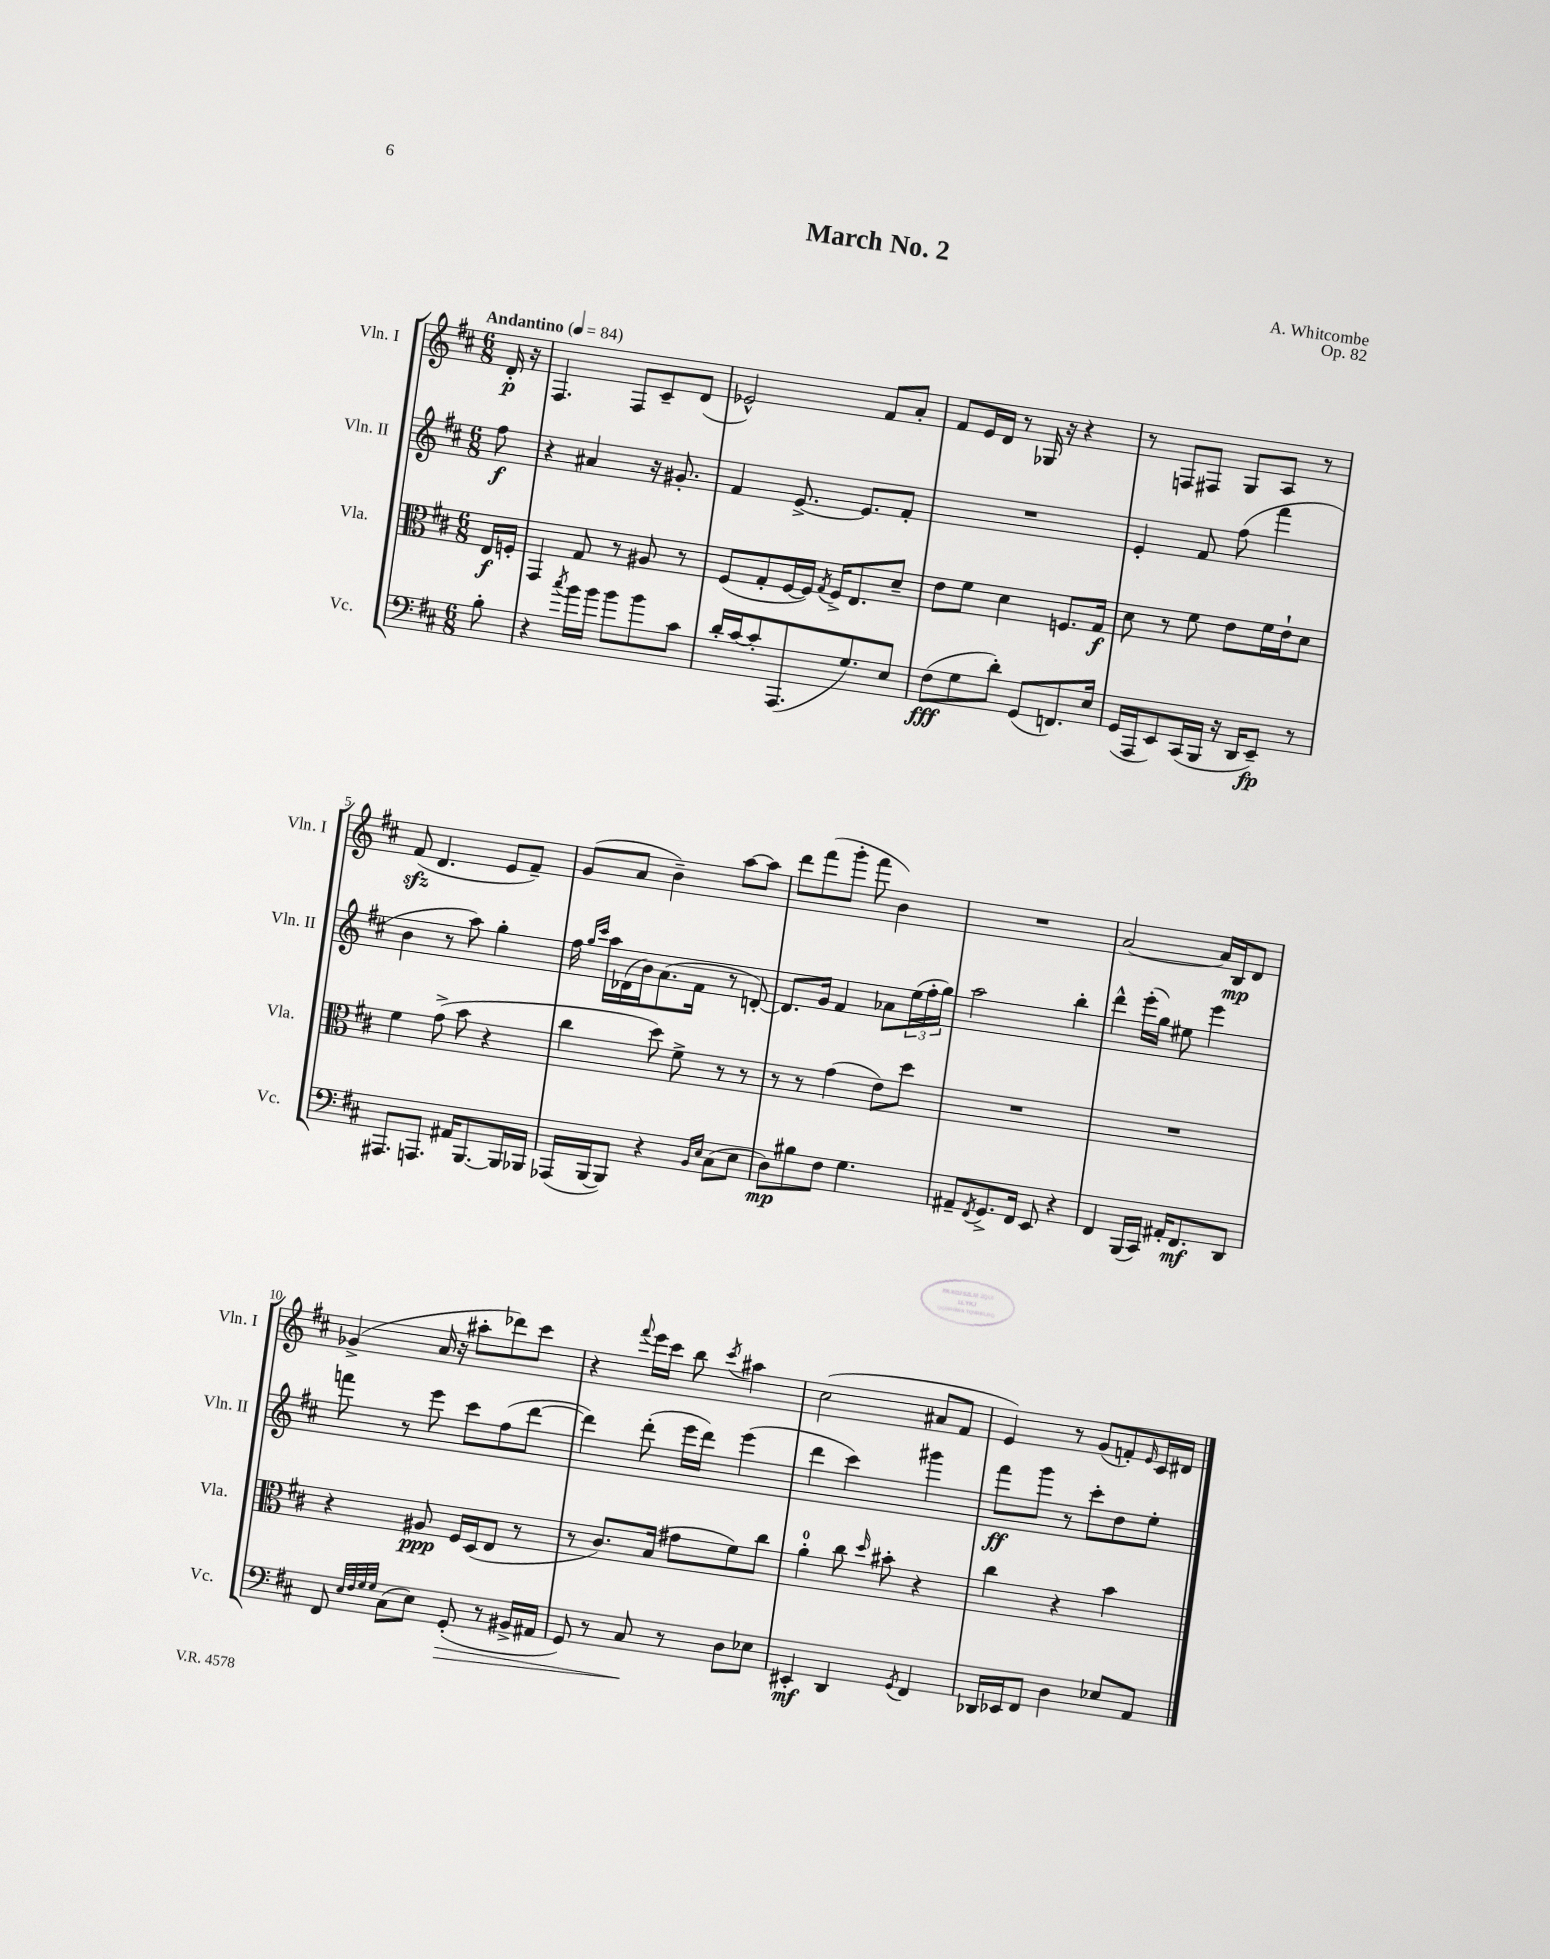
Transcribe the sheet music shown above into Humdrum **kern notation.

**kern	**kern	**kern	**kern
*staff4	*staff3	*staff2	*staff1
*clefF4	*clefC3	*clefG2	*clefG2
*k[f#c#]	*k[f#c#]	*k[f#c#]	*k[f#c#]
*M6/8	*M6/8	*M6/8	*M6/8
*MM84	*MM84	*MM84	*MM84
8B'	16E	8ff#	16d'
.	16F'	.	16r
=	=	=	=
4r	4GG	4r	4.F#
8qcc#	.	.	.
16b	8G	4a#	.
16b	.	.	.
8b	8r	.	8F#
8b	8A#	16r	8c#~
.	.	8.g#'	.
8c#	8r	.	(8d
=	=	=	=
16d'	(8F#	4f#	2e-^^)
[16c#	.	.	.
8c#']	8G'	.	.
(8.AAA	[16F#	[8.e^	.
.	16F#])	.	.
.	8qG	.	.
.	16F#^	.	.
8.G)	8.E	8.e]	.
.	.	.	8f#
8E	8d~	8f#'	8a'
=	=	=	=
(8F#	8e	2.r	8f#
8G	8f#	.	16e
.	.	.	16d
8d')	4d	.	8r
(8GG	.	.	16G-
.	.	.	16r
8.FF)	8.F	.	4r
16E	16G	.	.
=	=	=	=
(16GG	8d	4e'	8r
16AAA	.	.	.
8EE)	8r	.	8F
(16CC#	8f#	8f#	8F#
16BBB	.	.	.
16r	8e	(8ff#	8G
16DD	.	.	.
8EE~)	16f#	4fff#	8A
.	16e`	.	.
8r	8d	.	8r
=	=	=	=
8.AAA#	4f#	4b	(8f#
.	.	.	4.d
8.AAA	.	.	.
.	(8g^	8r	.
16AA#	8b	8aa)	.
[8.BBB	.	.	.
.	4r	4gg'	8e
16BBB]	.	.	8f#~)
16BBB-	.	.	.
=	=	=	=
(16AAA-	4cc#	16ff#	(8g
.	.	16qqgg	.
.	.	16qqccc#	.
[16BBB	.	16aa	.
8BBB])	.	(16d-	8a
.	.	16b)	.
4r	8dd)	(8.a	4b~)
.	8f#^	.	.
.	.	16f#	.
16qqBB	.	.	.
16qqE	.	.	.
(8C#	8r	8r	[8aa
8E	8r	[8d')	8aa]
=	=	=	=
8D)	8r	8.d]	8ddd
8B#	8r	.	(8fff#
.	.	16g	.
8F#	(4g	4f#	8ggg'
4.G	.	.	8fff#
.	8e)	8a-	4b)
.	8dd	(24ee	.
.	.	24ff#'	.
.	.	24gg)	.
=	=	=	=
8AA#~	2.r	2aa	2.r
8qFF#	.	.	.
8.GG^	.	.	.
16FF#	.	.	.
8EE	.	.	.
4r	.	4bb'	.
=	=	=	=
4FF#	2.r	4ddd^^	[2a
(16BBB	.	(16eee'	.
16CC#)	.	16gg)	.
16AA#'	.	8ee#	.
8.FF#	.	.	.
.	.	4eee	16a]
.	.	.	16B
8DD	.	.	8d
=	=	=	=
8FF#	4r	8fff	(4g-^
32qqE	.	.	.
32qqF#	.	.	.
32qqG	.	.	.
32qqG	.	.	.
(8C#	.	8r	.
8E)	8A#	8eee	16a
.	.	.	16r
(8GG'	16F#	8ccc#	8aa#'
.	(16D	.	.
8r	8E	(8ff#	8ddd-)
16BB#^	8r	[8ddd	8ccc#
16AA#	.	.	.
=	=	=	=
8GG)	8r	4ddd])	4r
8r	8.c#)	.	.
.	.	.	8qqfff#
8C#	.	(8ddd'	16eee
.	(16B	.	16ccc#
8r	8g#	16eee	8bb
.	.	16ddd)	.
.	.	.	8qccc#
8D	8f#)	(4eee	4aa#
8E-	8cc#	.	.
=	=	=	=
4EE#'	4a'	4ddd	(2cc#
4DD	8cc#	4ccc#)	.
.	16qqdd	.	.
.	8b#'	.	.
8qGG	.	.	.
4FF#	4r	4ggg#	8a#
.	.	.	8f#
=	=	=	=
16DD-	4cc#	8fff#	4e)
16EE-	.	.	.
8FF#	.	8ggg	.
4D	4r	8r	8r
.	.	8ccc#'	(8g
8E-	4b	8dd	8f')
.	.	.	16qqe
8AA	.	8ee'	16c#
.	.	.	16d#
==	==	==	==
*-	*-	*-	*-
